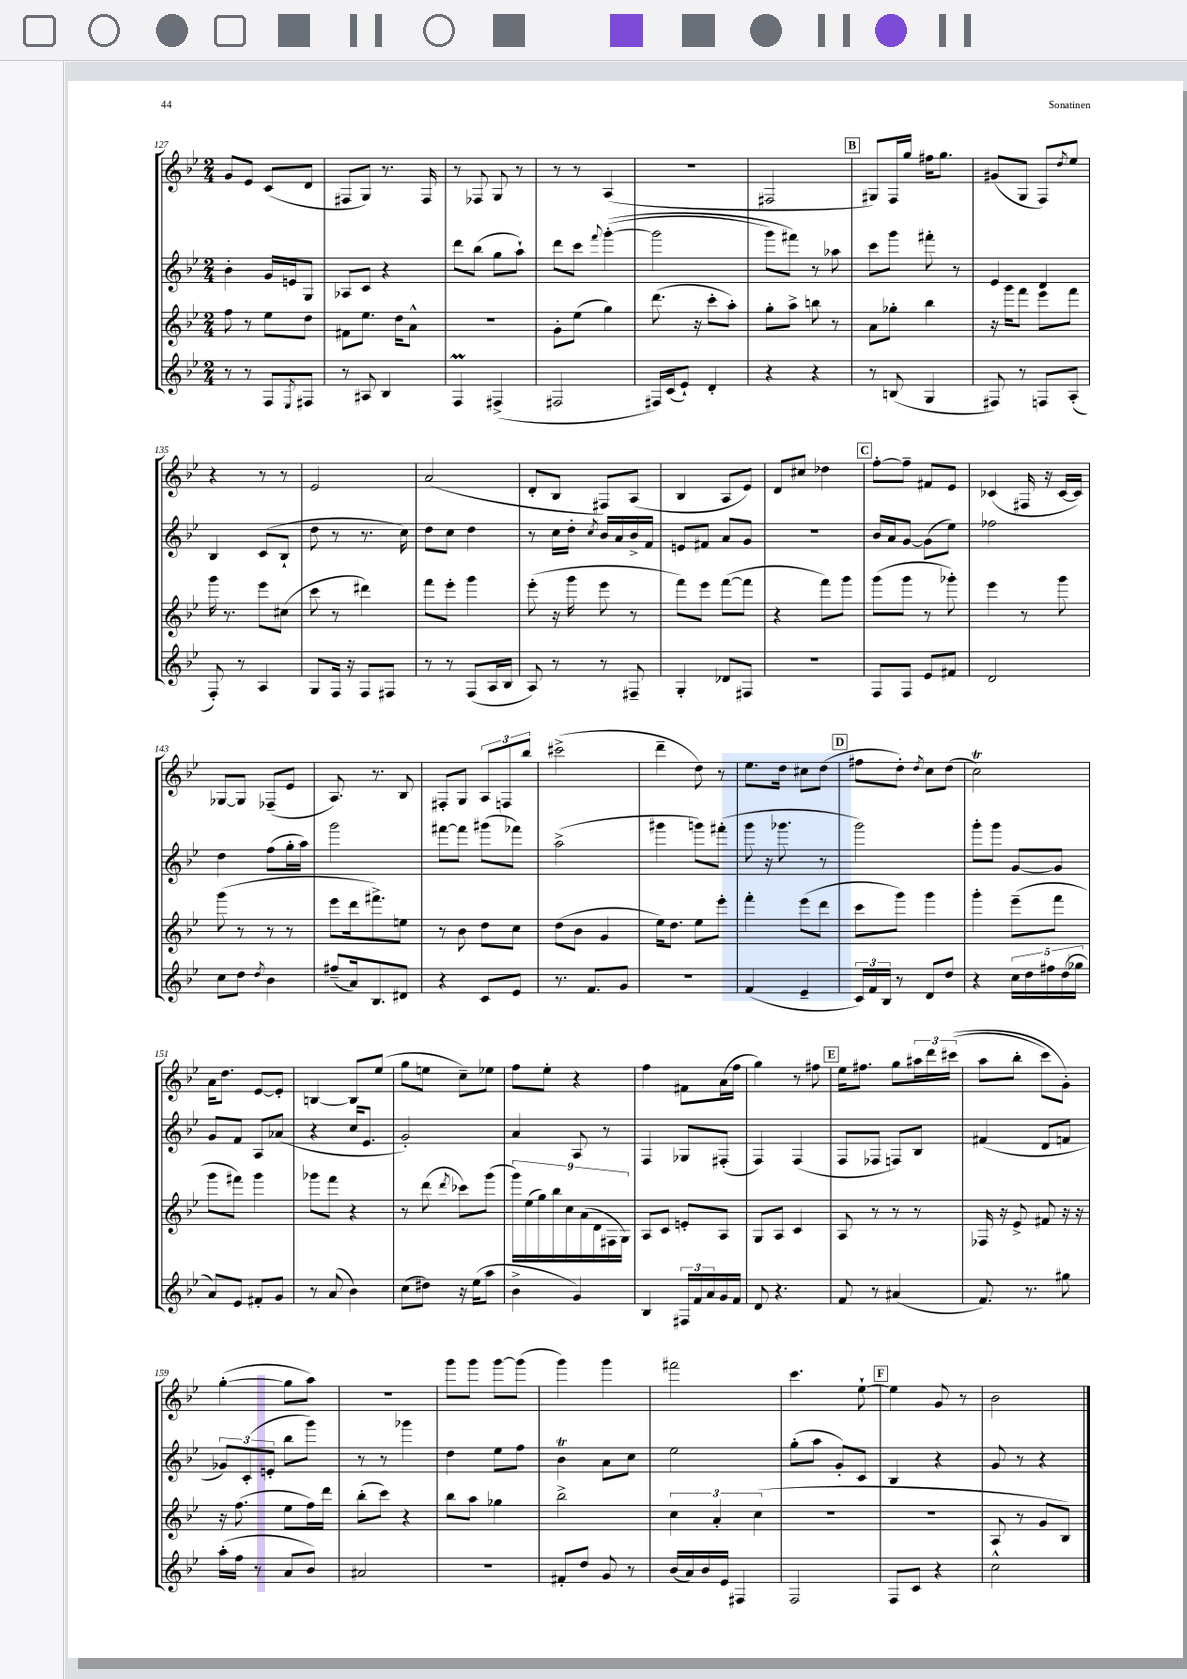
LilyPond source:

<<
\new StaffGroup <<
\new Staff = "s0" {
    \clef treble \key bes \major \numericTimeSignature \time 2/4
    g'8 ees'8 c'8( d'8 |
    fis8 g8) r8. fis16 |
    r8 fes8 g8 r8 |
    r8 r8 a4( |
    R2 |
    fis2 |
    \mark \markup { \box "B" } gis8) f16 g''16 fis''16 g''8. |
    gis'8( g8 f8) \acciaccatura { d''8 } ees''8 |
    r4 r8 r8 |
    ees'2 |
    a'2( |
    d'8-. bes8 fis8) a8( |
    bes4 a8 ees'8) |
    d'8 cis''8 des''4 |
    \mark \markup { \box "C" } f''8~-. f''8-- fis'8 ees'8 |
    ces'4( fis16 r16 ces'16~ ces'16) |
    ges8~ ges8 fes8--( ees'8 |
    a8.) r8. bes8 |
    fis8-. g8 \tuplet 3/2 { a8 f8 bes''8 } |
    cis'''2->( |
    d'''4-- d''8) r8 |
    ees''8. d''16 cis''8 d''8( |
    \mark \markup { \box "D" } fis''8 d''8-.) \acciaccatura { d''8 } c''8 d''8( |
    c''2\trill) |
    a'16 d''8. ees'8~ ees'8-. |
    b4~ b8 ees''8( |
    g''8 e''8 c''8--) ees''8 |
    f''8 ees''8-. r4 |
    f''4 fis'8 a'16( f''16 |
    g''4) r8 fis''8 |
    \mark \markup { \box "E" } ees''16 fis''8. g''8 \tuplet 3/2 { ais''16 d'''16 cis'''16(\( } |
    a''8 bes''8-. c'''8) g'8-.\) |
    g''4~-.( g''8 a''8) |
    R2 |
    g'''8 g'''8 g'''8~ g'''8( |
    g'''4) g'''4 |
    fis'''2 |
    c'''4. ees''8~-! |
    \mark \markup { \box "F" } ees''4 g'8 r8 |
    bes'2 \bar "|." |
}
\new Staff = "s1" {
    \clef treble \key bes \major \numericTimeSignature \time 2/4
    bes'4-. g'16 e'16 g8 |
    aes8 c'8 r4 |
    d'''8 bes''8( g''8 a''8-!) |
    d'''8 c'''8 \appoggiatura { f'''8 } g'''4~-.(\( |
    g'''2 |
    g'''8) fis'''8\) r8 aes''8 |
    \mark \markup { \box "B" } c'''8 g'''8 fis'''8-. r8 |
    ees'4 d'4 |
    bes4 c'8( bes8-! |
    d''8 r8 r8. c''16) |
    d''8 c''8 d''4 |
    r8 c''16 d''16-. \acciaccatura { c''8 } bes'16 a'16 bes'16-> f'16 |
    e'8 fis'8 a'8 g'8 |
    R2 |
    \mark \markup { \box "C" } bes'16 a'16 g'8~ g'8( ees''8) |
    fes''2 |
    d''4 f''8( g''16-. a''16) |
    g'''2 |
    fis'''8~ fis'''8 gis'''8( fes'''8) |
    a''2->( |
    gis'''4 g'''8) fis'''8-.( |
    g'''8 r16 ges'''8. r8 |
    \mark \markup { \box "D" } g'''2) |
    g'''8-. g'''8 g'8~ g'8 |
    g'8 f'8 a8 aes'8( |
    r4 c''16 ees'8. |
    g'2-.) |
    a'4 a8 r8 |
    f4 ges8 fis8-.( |
    f4) f4( |
    \mark \markup { \box "E" } f8 fes8 f8) bes8 |
    fis'4( d'8 f'8 |
    \tuplet 3/2 { ges'8) c'8-.( e'8-. } bes''8 g'''8) |
    r8 r8 ges'''4 |
    d''4 ees''8 f''8 |
    bes'4\trill a'8 c''8 |
    ees''2 |
    g''8-.( a''8 g'8-.) c'8 |
    \mark \markup { \box "F" } bes4 r4 |
    g'8 r8 r4 \bar "|." |
}
\new Staff = "s2" {
    \clef treble \key bes \major \numericTimeSignature \time 2/4
    f''8 r8 ees''8 d''8 |
    fis'8 ees''8. d''16 a'8-^ |
    R2 |
    g'8-. ees''8( g''4) |
    d'''8.( r16 c'''8-. a''8-.) |
    g''8-. a''8-> b''8 r8 |
    \mark \markup { \box "B" } a'8 ges''8-. bes''4 |
    r16 g'''16 f'''8 ees'''8 f'''8 |
    g'''16 r8. ees'''8 cis''8( |
    c'''8 r8 dis'''4) |
    f'''8 ees'''8-. g'''4 |
    ees'''8-.( r16 g'''16 ees'''8 r8 |
    f'''8) ees'''8 f'''8~( f'''8 |
    r4 f'''8) g'''8 |
    \mark \markup { \box "C" } g'''8( g'''8 r8 ges'''8-.) |
    ees'''4 r8 g'''8 |
    g'''8( r8 r8 r8 |
    ees'''8 d'''16 fis'''8.->) e''8 |
    r8 bes'8 d''8 c''8 |
    d''8( bes'8 g'4 |
    ees''16) d''8. ees''8 ees'''8-. |
    f'''4-. ees'''8( d'''8 |
    \mark \markup { \box "D" } c'''8 g'''8) g'''4 |
    g'''4-. ees'''8--( f'''8 |
    g'''8 fis'''8) g'''4 |
    ges'''8 f'''8 r4 |
    r8 d'''8( \acciaccatura { d'''8 } ces'''8) g'''8( |
    \tuplet 9/8 { g'''16) ees''16( g''16) bes''16 c''16 a'16( d'16 fis16 g16) } |
    a8 c'8 e'8-. a8 |
    g8 a8 c'4 |
    \mark \markup { \box "E" } a8 r8 r8 r8 |
    fes16 r16 ees'8-> fis'8 r16 r16 |
    r16 f''8.( ees''8 f''16) d'''16 |
    bes''8-.( c'''8) r4 |
    bes''8 a''8 ges''4 |
    bes''2-> |
    \tuplet 3/2 { c''4 a'4-. c''4( } |
    R2 |
    \mark \markup { \box "F" } R2 |
    a8 r8 g'8 bes8) \bar "|." |
}
\new Staff = "s3" {
    \clef treble \key bes \major \numericTimeSignature \time 2/4
    r8 r8 f8 \acciaccatura { ees8 } fis8 |
    r8 ais8 bes4 |
    f4\prall fis4->( |
    fis2 |
    fis16) c'16( ees'8-!) d'4-. |
    r4 r4 |
    \mark \markup { \box "B" } r8 b8( g4 |
    fis8) r8 f8 a8-.( |
    f8-.) r8 a4 |
    g8 f16 r16 f8 fis8 |
    r8 r8 f8( a16 bes16 |
    a8) r8 r8 fis8-- |
    g4-. des'8 fis8 |
    R2 |
    \mark \markup { \box "C" } f8 f8 ees'8 fis'8 |
    d'2 |
    c''8 d''8 \acciaccatura { d''8 } bes'4 |
    fis''8--( a'16) bes8. dis'8 |
    r4 c'8 ees'8 |
    r8. f'8. g'8 |
    R2 |
    f'4( ees'4-- |
    \mark \markup { \box "D" } \tuplet 3/2 { c'16) f'16 bes16 } r8 d'8 d''8 |
    r4 \tuplet 5/4 { c''16 d''16 fis''16 d''16( ges''16 } |
    a'8) ees'8 fis'8-. g'8 |
    r8 a'8( bes'4) |
    c''8( dis''8) r16 ees''16( a''8 |
    bes'4-> g'4) |
    bes4 \tuplet 3/2 { fis16 f'16 a'16 } g'16 f'16 |
    d'8 r4. |
    \mark \markup { \box "E" } f'8 r8 ais'4( |
    f'8.) r8. gis''8 |
    a''16-.( f''16 r8 a'8 bes'8) |
    ais'2 |
    R2 |
    fis'8-. d''8 g'8 r8 |
    bes'16( a'16) bes'16 ees'16 fis4 |
    f2 |
    \mark \markup { \box "F" } f8 c'8 r4 |
    c''2-^ \bar "|." |
}
>>
>>
\layout { \context { \Score currentBarNumber = #127 } }
